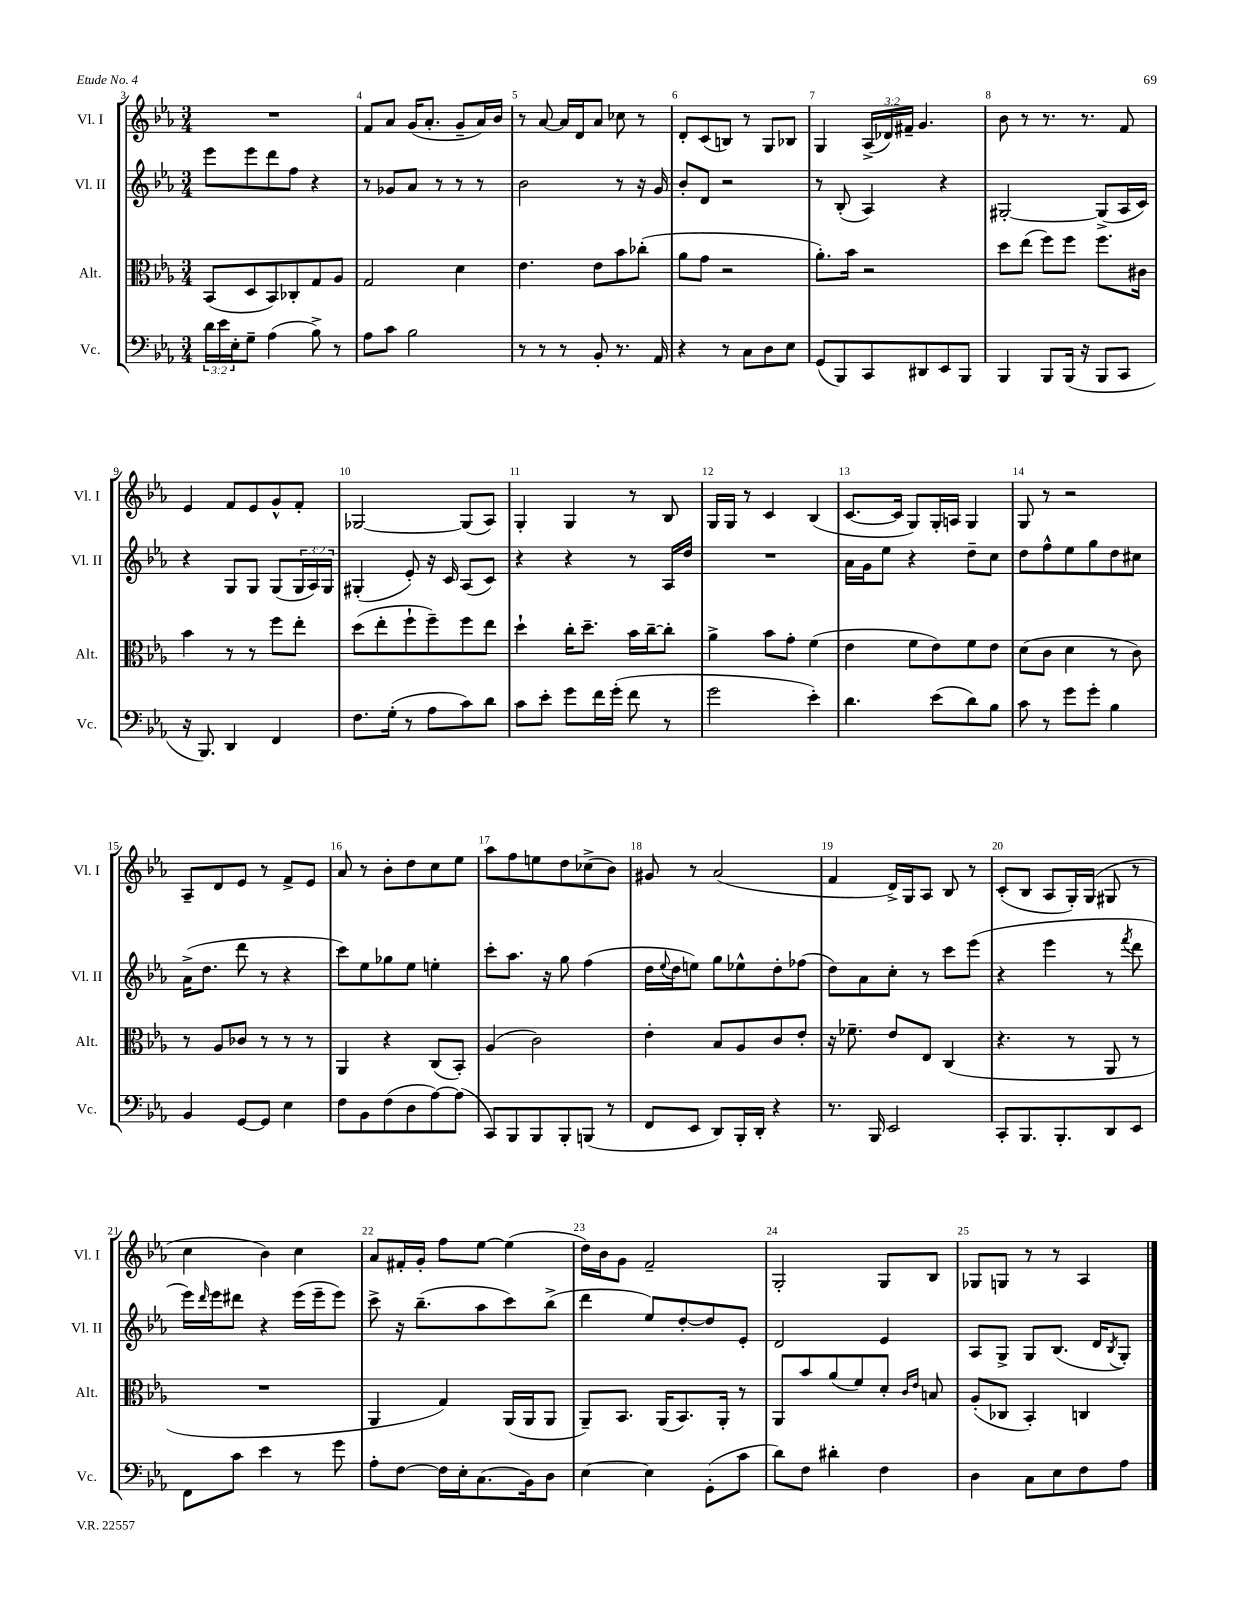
<<
\new StaffGroup <<
\new Staff = "s0" \with { instrumentName = "Vl. I" shortInstrumentName = "Vl. I" } {
    \clef treble \key ees \major \numericTimeSignature \time 3/4 \override Staff.TupletNumber.text = #tuplet-number::calc-fraction-text
    R2. |
    f'8 aes'8 g'16( aes'8.-. g'8-- aes'16) bes'16 |
    r8 aes'8~ aes'16 d'16 aes'8 ces''8 r8 |
    d'8-. c'8( b8) r8 g8 bes8 |
    g4 \tuplet 3/2 { aes16->( des'16) fis'16-- } g'4. |
    bes'8 r8 r8. r8. f'8 |
    ees'4 f'8 ees'8 g'8-^ f'8-. |
    ges2~ ges8( aes8) |
    g4-. g4 r8 bes8 |
    g16 g16 r8 c'4 bes4( |
    c'8.~ c'16 g8) g16-. a16 g4 |
    g8 r8 r2 |
    aes8-- d'8 ees'8 r8 f'8-> ees'8 |
    aes'8 r8 bes'8-. d''8 c''8 ees''8 |
    aes''8 f''8 e''8 d''8 ces''8->( bes'8) |
    gis'8 r8 aes'2( |
    f'4 d'16->) g16 aes8 bes8 r8 |
    c'8-.( bes8 aes8 g16-.) g16( gis8 r8 |
    c''4 bes'4) c''4 |
    aes'8 fis'16-. g'16-. f''8 ees''8~ ees''4( |
    d''16) bes'16 g'8 f'2-- |
    g2-. g8 bes8 |
    ges8 g8 r8 r8 aes4 \bar "|." |
}
\new Staff = "s1" \with { instrumentName = "Vl. II" shortInstrumentName = "Vl. II" } {
    \clef treble \key ees \major \numericTimeSignature \time 3/4 \override Staff.TupletNumber.text = #tuplet-number::calc-fraction-text
    ees'''8 ees'''8 d'''8 f''8 r4 |
    r8 ges'8 aes'8 r8 r8 r8 |
    bes'2 r8 r16 g'16 |
    bes'8-. d'8 r2 |
    r8 bes8-.( aes4) r4 |
    gis2~-. gis8->( aes16 c'16) |
    r4 g8 g8 g8( \tuplet 3/2 { g16 aes16) g16 } |
    gis4-.( ees'8-.) r16 c'16 aes8( c'8) |
    r4 r4 r8 aes16 d''16 |
    R2. |
    aes'16 g'16 ees''8 r4 d''8-- c''8 |
    d''8 f''8-^ ees''8 g''8 d''8 cis''8 |
    aes'16->( d''8. d'''8 r8 r4 |
    c'''8) ees''8 ges''8 ees''8 e''4-. |
    c'''8-. aes''8. r16 g''8 f''4( |
    d''16 \appoggiatura { ees''8 } d''16 e''8) g''8 ees''8-^ d''8-. fes''8( |
    d''8) aes'8 c''8-. r8 c'''8 ees'''8( |
    r4 ees'''4 r8 \acciaccatura { f'''8 } d'''8 |
    ees'''16) \grace { d'''16 } ees'''16 dis'''8 r4 ees'''16( ees'''16-- ees'''8) |
    c'''8-> r16 bes''8.--( aes''8 c'''8) bes''8->( |
    d'''4 ees''8) d''8~-. d''8 ees'8-. |
    d'2 ees'4 |
    aes8 g8-> g8 bes8.( d'16 \acciaccatura { bes8 } g8-.) \bar "|." |
}
\new Staff = "s2" \with { instrumentName = "Alt." shortInstrumentName = "Alt." } {
    \clef alto \key ees \major \numericTimeSignature \time 3/4
    bes,8( d8 bes,8) ces8-. g8 aes8 |
    g2 d'4 |
    ees'4. ees'8 bes'8 ces''8-.( |
    aes'8 g'8 r2 |
    aes'8.-.) bes'16 r2 |
    d''8 ees''8( f''8) f''8 f''8. cis'16 |
    bes'4 r8 r8 f''8 ees''8-. |
    d''8( ees''8-. f''8-! f''8--) f''8 ees''8 |
    d''4-! c''16-. d''8.-- bes'16 c''16~-- c''8-. |
    aes'4-> bes'8 g'8-. f'4( |
    ees'4 f'8 ees'8) f'8 ees'8 |
    d'8( c'8 d'4 r8 c'8) |
    r8 aes8 ces'8 r8 r8 r8 |
    aes,4 r4 c8( bes,8-.) |
    aes4( c'2) |
    ees'4-. bes8 aes8 c'8 ees'8-. |
    r16 fes'8.-- ees'8 ees8 c4( |
    r4. r8 aes,8 r8 |
    R2. |
    aes,4 g4) aes,16( aes,16 aes,8 |
    aes,8--) bes,8. aes,16( bes,8.) aes,16-. r8 |
    aes,8 bes'8 aes'8( f'8) d'8-. \grace { c'16 ees'16 } b8 |
    aes8-.( ces8 bes,4-.) c4 \bar "|." |
}
\new Staff = "s3" \with { instrumentName = "Vc." shortInstrumentName = "Vc." } {
    \clef bass \key ees \major \numericTimeSignature \time 3/4 \override Staff.TupletNumber.text = #tuplet-number::calc-fraction-text
    \tuplet 3/2 { d'16 ees'16 ees16-. } g8-- aes4( bes8->) r8 |
    aes8 c'8 bes2 |
    r8 r8 r8 bes,8-. r8. aes,16 |
    r4 r8 c8 d8 ees8 |
    g,8( bes,,8) c,8 dis,8 ees,8 bes,,8 |
    bes,,4 bes,,8 bes,,16( r16 bes,,8 c,8 |
    r16 bes,,8.) d,4 f,4 |
    f8. g16-.( r8 aes8 c'8) d'8 |
    c'8 ees'8-. g'8 f'16 g'16-.( f'8 r8 |
    g'2 ees'4-.) |
    d'4. ees'8( d'8) bes8 |
    c'8 r8 g'8 g'8-. bes4 |
    bes,4 g,8~ g,8 ees4 |
    f8 bes,8 f8( d8 aes8~) aes8( |
    c,8) bes,,8 bes,,8 bes,,8-. b,,8( r8 |
    f,8 ees,8 d,8) bes,,16-. d,16-. r4 |
    r8. bes,,16 ees,2 |
    c,8-. bes,,8. bes,,8.-. d,8 ees,8 |
    f,8 c'8 ees'4 r8 g'8 |
    aes8-. f8~ f16 ees16-. c8.( bes,16) d8 |
    ees4~ ees4 g,8-.( c'8 |
    d'8) f8 dis'4-. f4 |
    d4 c8 ees8 f8 aes8 \bar "|." |
}
>>
>>
\layout { \context { \Score currentBarNumber = #3 \override BarNumber.break-visibility = ##(#f #t #t) barNumberVisibility = #all-bar-numbers-visible } }
